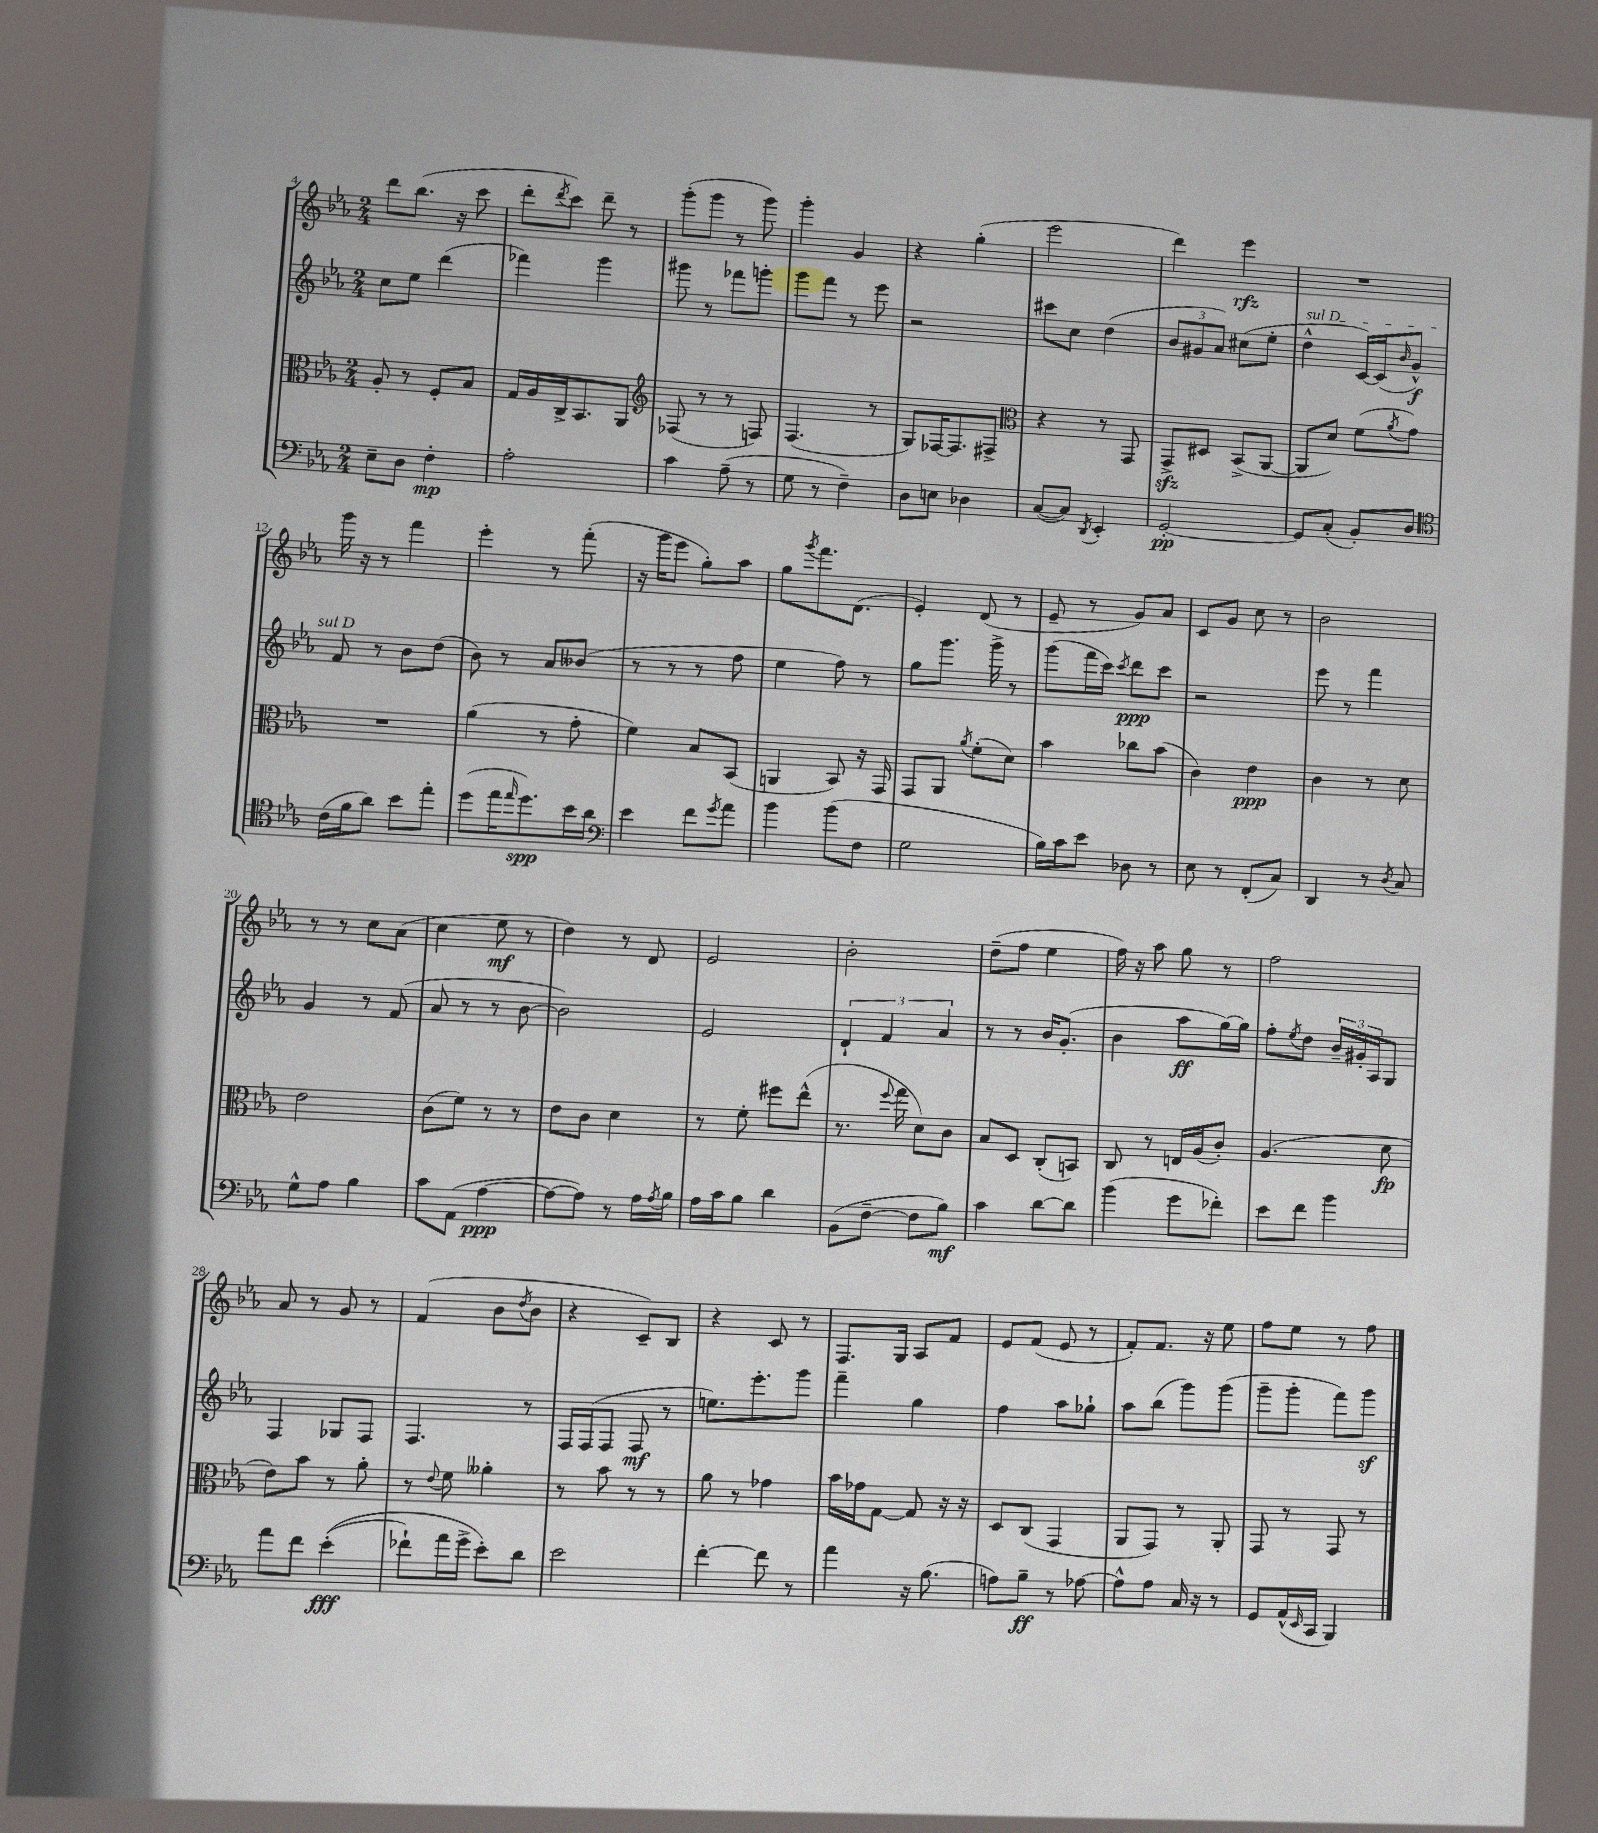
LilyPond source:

<<
\new StaffGroup <<
\new Staff = "s0" {
    \clef treble \key ees \major \numericTimeSignature \time 2/4
    d'''8 bes''8.( r16 c'''8 |
    d'''8-. \acciaccatura { d'''8 } c'''8) d'''8-- r8 |
    g'''8-.( g'''8 r8 g'''8) |
    g'''4-. g'4 |
    r4 g''4-.( |
    ees'''2 |
    d'''4) ees'''4\rfz |
    R2 |
    g'''16 r16 r8 f'''4 |
    ees'''4-. r8 f'''8-.( |
    r16 g'''16 ees'''8 g''8-.) aes''8 |
    g''8 \acciaccatura { g'''8 } f'''8. d'8.( |
    ees'4-.) d'8( r8 |
    ees'8-- r8 g'8) aes'8 |
    c'8 g'8 c''8 r8 |
    bes'2 |
    r8 r8 c''8 aes'8( |
    c''4 ees''8\mf r8 |
    d''4) r8 d'8 |
    ees'2 |
    bes'2-. |
    d''8--( f''8 ees''4 |
    f''16) r16 aes''8 g''8 r8 |
    f''2 |
    aes'8 r8 g'8 r8 |
    f'4( bes'8 \acciaccatura { d''8 } bes'8 |
    r4 c'8--) bes8 |
    r4 c'8 r8 |
    f8. g16 aes8 f'8 |
    ees'8 f'8( ees'8 r8 |
    f'8-.) f'8. r16 ees''8 |
    f''8 ees''8 r8 f''8 \bar "|." |
}
\new Staff = "s1" {
    \clef treble \key ees \major \numericTimeSignature \time 2/4
    c''8 ees''8 d'''4( |
    fes'''4) g'''4 |
    gis'''8 r8 fes'''8 g'''8-. |
    g'''8 f'''8 r8 ees'''8 |
    r2 |
    cis'''8 c''8 d''4( |
    \tuplet 3/2 { bes'8 gis'8 aes'8) } cis''8( ees''8-. |
    \once \override TextSpanner.bound-details.left.text = \markup { \italic "sul D" } d''4-^\startTextSpan c'16~) c'16( \grace { bes'16 } g'8-^\f) |
    f'8\stopTextSpan r8 bes'8 d''8( |
    bes'8) r8 aes'8 beses'8( |
    r8 r8 r8 f''8 |
    ees''4 f''8) r8 |
    g''8 g'''8. g'''16-> r8 |
    g'''8( f'''16 c'''16) \acciaccatura { c'''8 } d'''8\ppp c'''8 |
    r2 |
    ees'''8 r8 f'''4 |
    g'4 r8 f'8( |
    aes'8 r8 r8 bes'8~ |
    bes'2) |
    ees'2 |
    \tuplet 3/2 { d'4-! f'4 aes'4 } |
    r8 r8 bes'16 g'8.-.( |
    bes'4 aes''8\ff g''16~) g''16 |
    f''8-. \acciaccatura { ees''8 } d''8 \tuplet 3/2 { bes'16-- gis'16-. aes16 } g8 |
    f4 ges8 f8 |
    f4. r8 |
    f16 f16( f8 f8\mf r8 |
    e''8.) ees'''8.-. g'''8 |
    f'''4-- g''4 |
    f''4 aes''8 ges''8-! |
    aes''8 bes''8( g'''8) g'''8( |
    g'''8-- g'''8-. f'''8) g'''8\sf \bar "|." |
}
\new Staff = "s2" {
    \clef alto \key ees \major \numericTimeSignature \time 2/4
    aes8-. r8 f8-. bes8 |
    g16 aes16 c16-> bes,8. aes,8 |
    \clef treble fes8( r8 r8 f8) |
    f4.( r8 |
    g8) fes16~ fes8. fis8-> |
    \clef alto r4 r8 g,8 |
    g,8->\sfz dis8 bes,8->( aes,8~ |
    aes,8 d'8) f'8( \acciaccatura { aes'8 } g'8) |
    R2 |
    aes'4( r8 g'8-. |
    f'4) bes8 bes,8( |
    a,4 bes,8) r16 g,16 |
    g,8 aes,8 \acciaccatura { aes'8 } f'8-.( d'8) |
    bes'4 ces''8 bes'8( |
    c'4) ees'4\ppp |
    c'4 r8 d'8 |
    ees'2 |
    c'8( f'8) r8 r8 |
    ees'8 c'8 d'4 |
    r8 f'8-. fis''8 ees''8-^( |
    r8. \appoggiatura { f''8 } g''16 d'8) c'8 |
    bes8 d8 c8-.( b,8) |
    c8 r8 e16 aes16( c'8-.) |
    aes4.( d'8\fp |
    ees'8) bes'8 r8 aes'8-. |
    r8 \appoggiatura { ees'8 } f'8 aeses'4-. |
    r8 bes'8 r8 r8 |
    aes'8 r8 ges'4 |
    bes'16 ges'16 g8~ g8 r16 r16 |
    d8 c8( g,4 |
    aes,8 g,8) r8 aes,8-. |
    g,8 r8 g,8 r8 \bar "|." |
}
\new Staff = "s3" {
    \clef bass \key ees \major \numericTimeSignature \time 2/4
    ees8-- d8 f4-.\mp |
    aes2-. |
    c'4 aes8--( r8 |
    g8 r8 f4--) |
    d8 e8 des4 |
    c8~( c8) \acciaccatura { d,8 } ees,4-. |
    g,2~-.\pp |
    g,8 c8-.( bes,8-.) d8 |
    \clef tenor c'16( f'16 aes'8) bes'8 ees''8-. |
    d''8( ees''16 \grace { ees''16 } d''8.\spp) bes'16 aes'16 |
    \clef bass ees'4 f'8 \acciaccatura { g'8 } aes'8 |
    bes'4 bes'8( f8 |
    g2 |
    bes16) c'16 ees'8 des8 r8 |
    ees8 r8 f,8-.( c8) |
    d,4 r8 \acciaccatura { d8 } c8 |
    g8-^ aes8 bes4 |
    c'8 aes,8( aes4~\ppp |
    aes8~ aes8) r8 aes16 \acciaccatura { aes8 } bes16 |
    aes16 c'16 bes8 d'4 |
    bes,8( f8~-- f8 bes8\mf) |
    c'4 d'8~ d'8 |
    bes'4( g'8 fes'8-.) |
    ees'8 f'8 bes'4 |
    aes'8 f'8 ees'4-.\fff(\( |
    fes'8-!) aes'16 g'16-> ees'8-.\) d'8 |
    ees'2 |
    f'4~-. f'8 r8 |
    aes'4 r16 bes8.( |
    a8) bes8--\ff r8 aes8~ |
    aes8-^ aes8 c16 r16 r8 |
    g,8 aes,16-^( \grace { ees,16 } c,16 bes,,4) \bar "|." |
}
>>
>>
\layout { \context { \Score currentBarNumber = #4 } }
